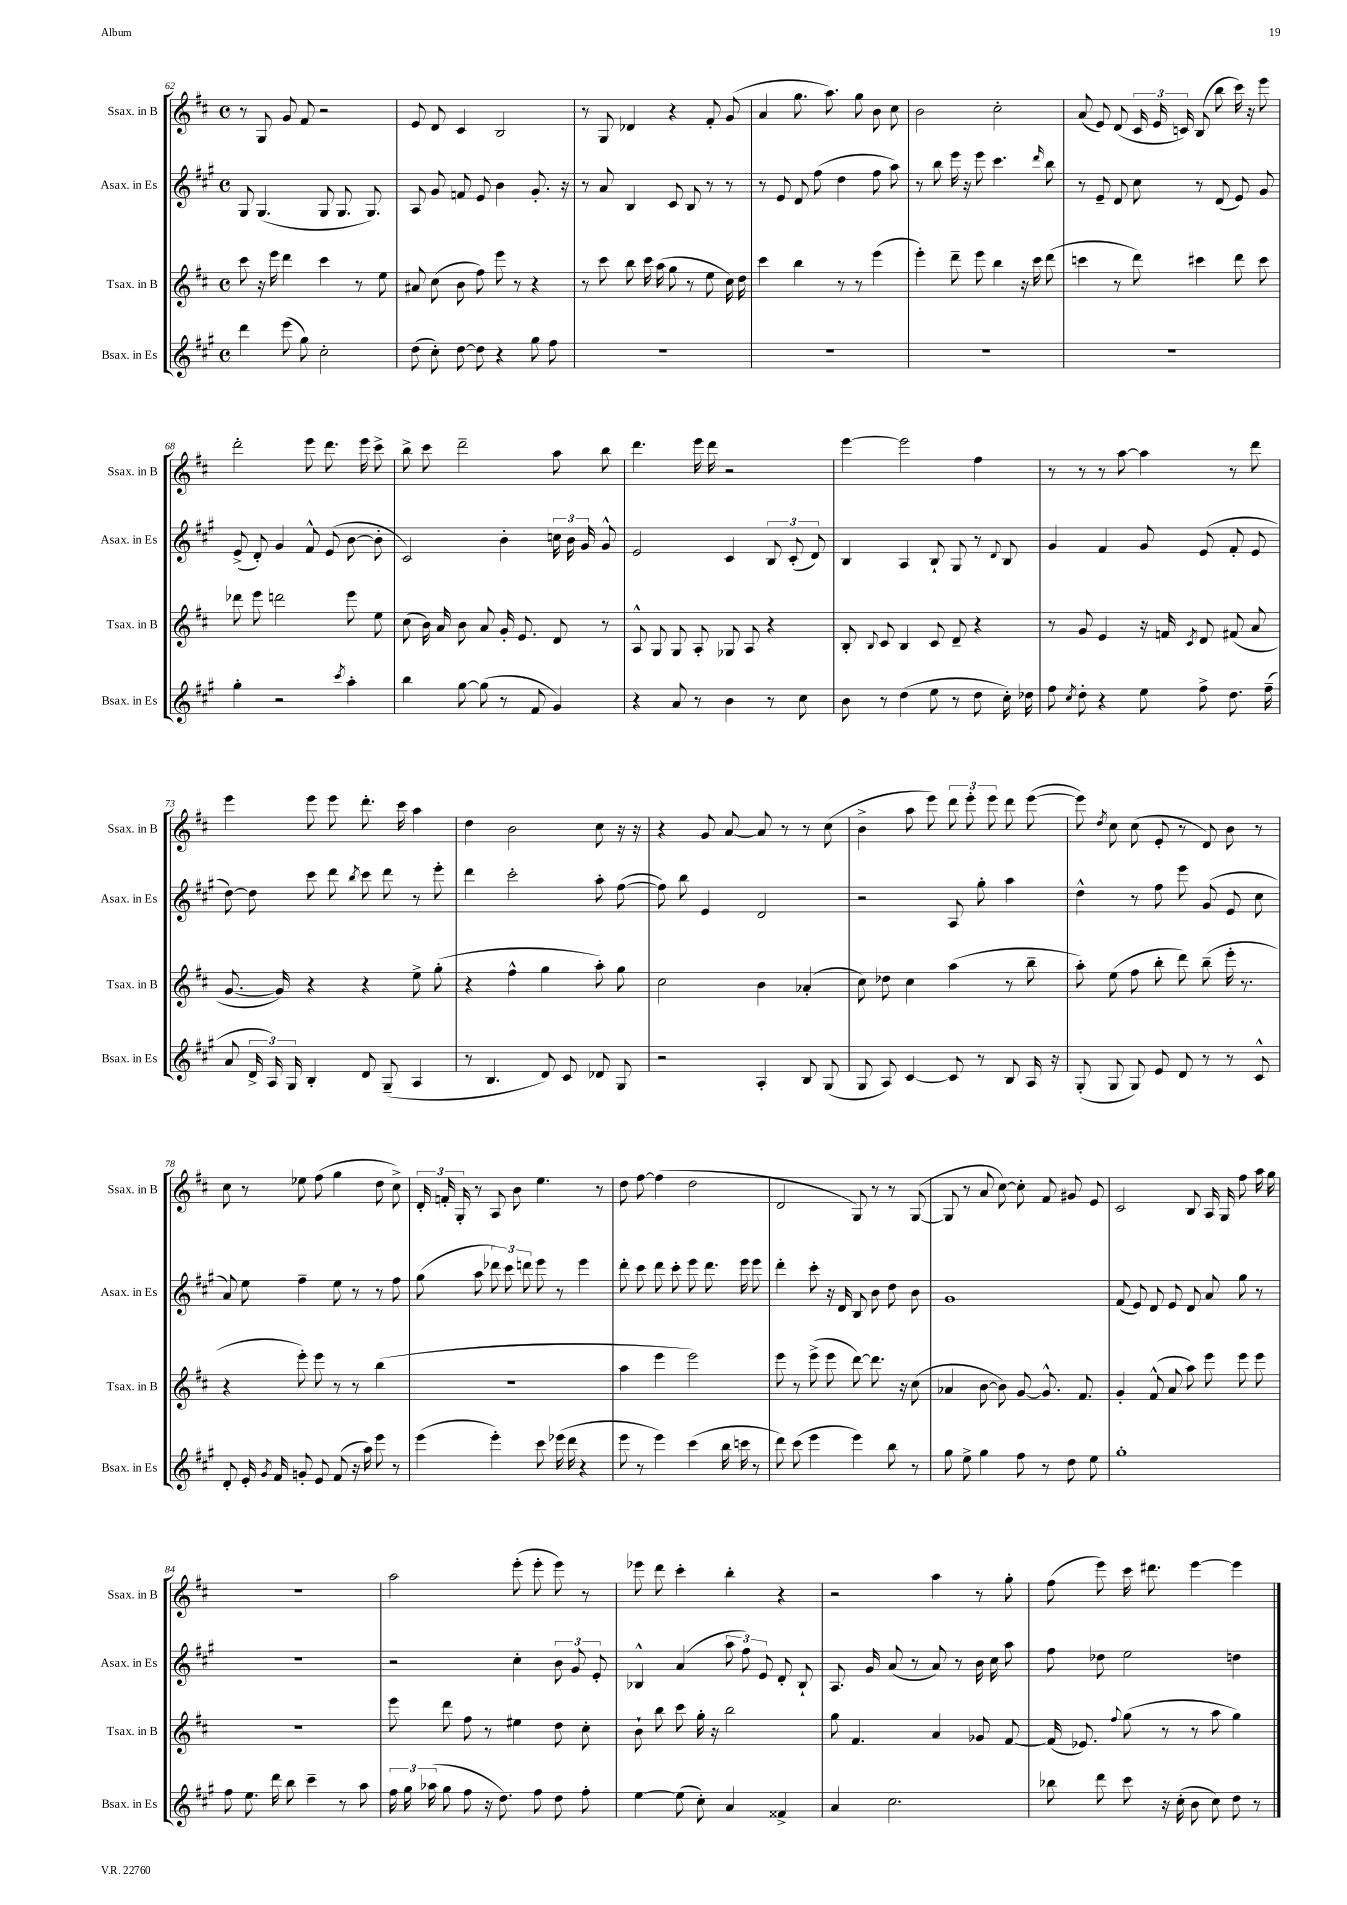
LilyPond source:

<<
\new StaffGroup <<
\new Staff = "s0" \with { instrumentName = "Ssax. in B" shortInstrumentName = "Ssax. in B" } {
    \clef treble \key d \major \defaultTimeSignature \time 4/4
    \autoBeamOff r8 g8 g'8 fis'8 r2 |
    e'8 d'8 cis'4 b2 |
    r8 g8 des'4 r4 fis'8-. g'8( |
    a'4 g''8. a''8.) g''8 b'8 cis''8 |
    b'2 cis''2-. |
    a'8( e'8) d'8( \tuplet 3/2 { cis'16 e'16 c'16) } b8( b''8 cis'''16) r16 e'''8 |
    d'''2-. e'''8 d'''8. e'''16 cis'''8-> |
    b''8-> cis'''8 d'''2-- a''8 b''8 |
    d'''4. e'''16 d'''16 r2 |
    e'''4~ e'''2 fis''4 |
    r8 r8 r8 a''8~ a''4 r8 d'''8 |
    e'''4 e'''8 e'''8 d'''8.-. cis'''16 a''4 |
    d''4 b'2 cis''8 r16 r16 |
    r4 g'8 a'8~ a'8 r8 r8 cis''8( |
    b'4-> a''8 e'''8) \tuplet 3/2 { d'''8 e'''8-. e'''8 } d'''8 e'''8~( |
    e'''8) \acciaccatura { d''8 } cis''8 cis''8( e'8-. r8 d'8) b'8 r8 |
    cis''8 r8 ees''8 fis''8( g''4 d''8 cis''8->) |
    \tuplet 3/2 { d'16-. f'16-. g16-. } r8 a8 b'8 e''4. r8 |
    d''8 fis''8~ fis''4( d''2 |
    d'2 g8) r8 r8 g8~( |
    g8 r8 a'8 cis''8~) cis''8-. fis'8 gis'8 e'8 |
    cis'2 b8 a16 g16 fis''8 a''16 g''16 |
    R1 |
    a''2 e'''8-.( e'''8-. e'''8) r8 |
    ees'''8 d'''8 cis'''4-. b''4-. r4 |
    r2 a''4 r8 g''8-. |
    fis''8( e'''8) cis'''16 dis'''8. e'''4~ e'''4 \bar "|." |
}
\new Staff = "s1" \with { instrumentName = "Asax. in Es" shortInstrumentName = "Asax. in Es" } {
    \clef treble \key a \major \defaultTimeSignature \time 4/4
    \autoBeamOff gis8 gis4.( gis8 gis8. gis8.) |
    a8 gis'8 f'8 e'8 b'4 gis'8.-. r16 |
    r8 a'8 b4 cis'8 b8 r8 r8 |
    r8 e'8 d'8 fis''8( d''4 fis''8 a''8) |
    r8 b''8 e'''16 r16 e'''8 cis'''4. \grace { d'''16 } b''8 |
    r8 e'8-- d'8 cis''8 r8 d'8( e'8) gis'8 |
    e'8->( d'8-.) gis'4 fis'8-^ e'8( b'8~ b'8-. |
    cis'2) b'4-. \tuplet 3/2 { c''16 b'16 gis'16 } gis'8-^ |
    e'2 cis'4 \tuplet 3/2 { b8 cis'8-.( d'8) } |
    b4 a4 b8-! gis8 r8 \appoggiatura { d'8 } b8 |
    gis'4 fis'4 gis'8 e'8( fis'8-. e'8 |
    d''8~) d''8 cis'''8 d'''8 \acciaccatura { b''8 } cis'''8 d'''8 r8 e'''8-. |
    d'''4 cis'''2-. a''8-. fis''8~( |
    fis''8) b''8 e'4 d'2 |
    r2 a8 gis''8-. a''4 |
    d''4-^ r8 fis''8 e'''8 gis'8( e'8 cis''8 |
    a'8) e''8 fis''4-- e''8 r8 r8 fis''8 |
    gis''8( a''8 \tuplet 3/2 { des'''8) cis'''8 d'''8 } e'''8 r8 e'''4 |
    d'''8-. cis'''8 d'''8 cis'''8-. e'''8 d'''8. e'''16 e'''8 |
    d'''4-. cis'''8-. r16 d'16 b8 b'8 d''8 b'8 |
    gis'1 |
    fis'8( e'8) d'8 e'8 d'8 a'8 gis''8 r8 |
    r1 |
    r2 cis''4-. \tuplet 3/2 { b'8 gis'8 e'8-. } |
    bes4-^ a'4( \tuplet 3/2 { a''8 fis''8) e'8 } d'8-. bes8-! |
    a8. gis'16 a'8( r8 a'8) r8 b'16 cis''16 a''8 |
    fis''8 des''8 e''2 d''4 \bar "|." |
}
\new Staff = "s2" \with { instrumentName = "Tsax. in B" shortInstrumentName = "Tsax. in B" } {
    \clef treble \key d \major \defaultTimeSignature \time 4/4
    \autoBeamOff cis'''8 r16 e'''16 d'''4 cis'''4 r8 e''8 |
    ais'8 cis''8( b'8 fis''8) e'''8 r8 r4 |
    r8 cis'''8 b''8 cis'''16 a''16( g''8 r8 e''8 cis''16) d''16 |
    cis'''4 b''4 r8 r8 e'''4( |
    e'''4-.) d'''8-- e'''8 b''4 r16 cis'''16 d'''8( |
    c'''4 r8 d'''8) cis'''4 d'''8 cis'''8 |
    des'''8 e'''8 d'''2 e'''8 e''8 |
    cis''8( b'16) a'16 b'8 a'8 g'16-. e'8. d'8 r8 |
    a8-^ g8 g8 a8-. ges8 a8 r4 |
    b8-. \appoggiatura { b8 } cis'8 b4 cis'8 d'8-- r4 |
    r8 g'8 e'4 r16 f'16 \acciaccatura { cis'8 } d'8 fis'8( a'8 |
    g'8.~ g'16) r4 r4 e''8-> g''8-.( |
    r4 fis''4-^ g''4 a''8-.) g''8 |
    cis''2 b'4 aes'4-.( |
    cis''8) des''8 cis''4 a''4( r8 b''8-- |
    a''8-.) e''8( fis''8 b''8-. d'''8) b''8--( e'''16-. r8. |
    r4 e'''8-.) e'''8 r8 r8 b''4( |
    R1 |
    a''4 e'''4 e'''2) |
    e'''8 r8 e'''8->( e'''8 d'''8~) d'''8. r16 cis''8( |
    aes'4 b'8~ b'8) g'8~ g'8.-^ fis'8. |
    g'4-. fis'8-^( a'8 a''8) e'''8 e'''8 e'''8 |
    R1 |
    e'''8 d'''8 fis''8 r8 eis''4 d''8 cis''8-. |
    b'8-! b''8 cis'''8 g''16-. r16 b''2 |
    g''8 fis'4. a'4 ges'8 fis'8~ |
    fis'16( ees'8.) \appoggiatura { fis''8 } g''8( r8 r8 a''8 g''4) \bar "|." |
}
\new Staff = "s3" \with { instrumentName = "Bsax. in Es" shortInstrumentName = "Bsax. in Es" } {
    \clef treble \key a \major \defaultTimeSignature \time 4/4
    \autoBeamOff d'''4 e'''8( gis''8) cis''2-. |
    d''8( cis''8-.) d''8~ d''8 r4 gis''8 fis''8 |
    R1 |
    R1 |
    R1 |
    R1 |
    gis''4-. r2 \acciaccatura { cis'''8 } a''4-. |
    b''4 gis''8~ gis''8( r8 fis'8 gis'4) |
    r4 a'8 r8 b'4 r8 cis''8 |
    b'8 r8 d''4( e''8 r8 d''8 cis''16-.) des''16 |
    fis''8 \acciaccatura { cis''8 } d''8-. r4 e''8 fis''8-> d''8. fis''16--( |
    a'8 \tuplet 3/2 { d'16-> a16) gis16 } b4-. d'8 gis8--( a4 |
    r8 b4. d'8) cis'8 des'8 gis8 |
    r2 a4-. b8 gis8( |
    gis8 a8) cis'4~ cis'8 r8 b8 a16 r16 |
    gis8-.( gis8 gis8) e'8 d'8 r8 r8 cis'8-^ |
    d'8-. e'16-. \acciaccatura { gis'8 } fis'16 g'8-. e'8 fis'8( r16 a''16) e'''8 r8 |
    e'''4( e'''4-.) cis'''8 ees'''16( d'''16 r4 |
    e'''8 r8 e'''4) cis'''4( b''16 c'''16 r8 |
    d'''8) cis'''8( e'''4 e'''4) b''8 r8 |
    gis''8 e''8-> gis''4 fis''8 r8 d''8 e''8 |
    gis''1-. |
    fis''8 e''8. d'''16 b''8 cis'''4-- r8 a''8 |
    \tuplet 3/2 { fis''16 gis''16 aes''16( } gis''8 fis''8 r16 d''8.) fis''8 d''8 fis''8-. |
    e''4~ e''8( cis''8-.) a'4 fisis'4-> |
    a'4 cis''2. |
    bes''8 d'''8 cis'''8 r16 cis''16-.( b'8 cis''8) d''8 r8 \bar "|." |
}
>>
>>
\layout { \context { \Score currentBarNumber = #62 } }
